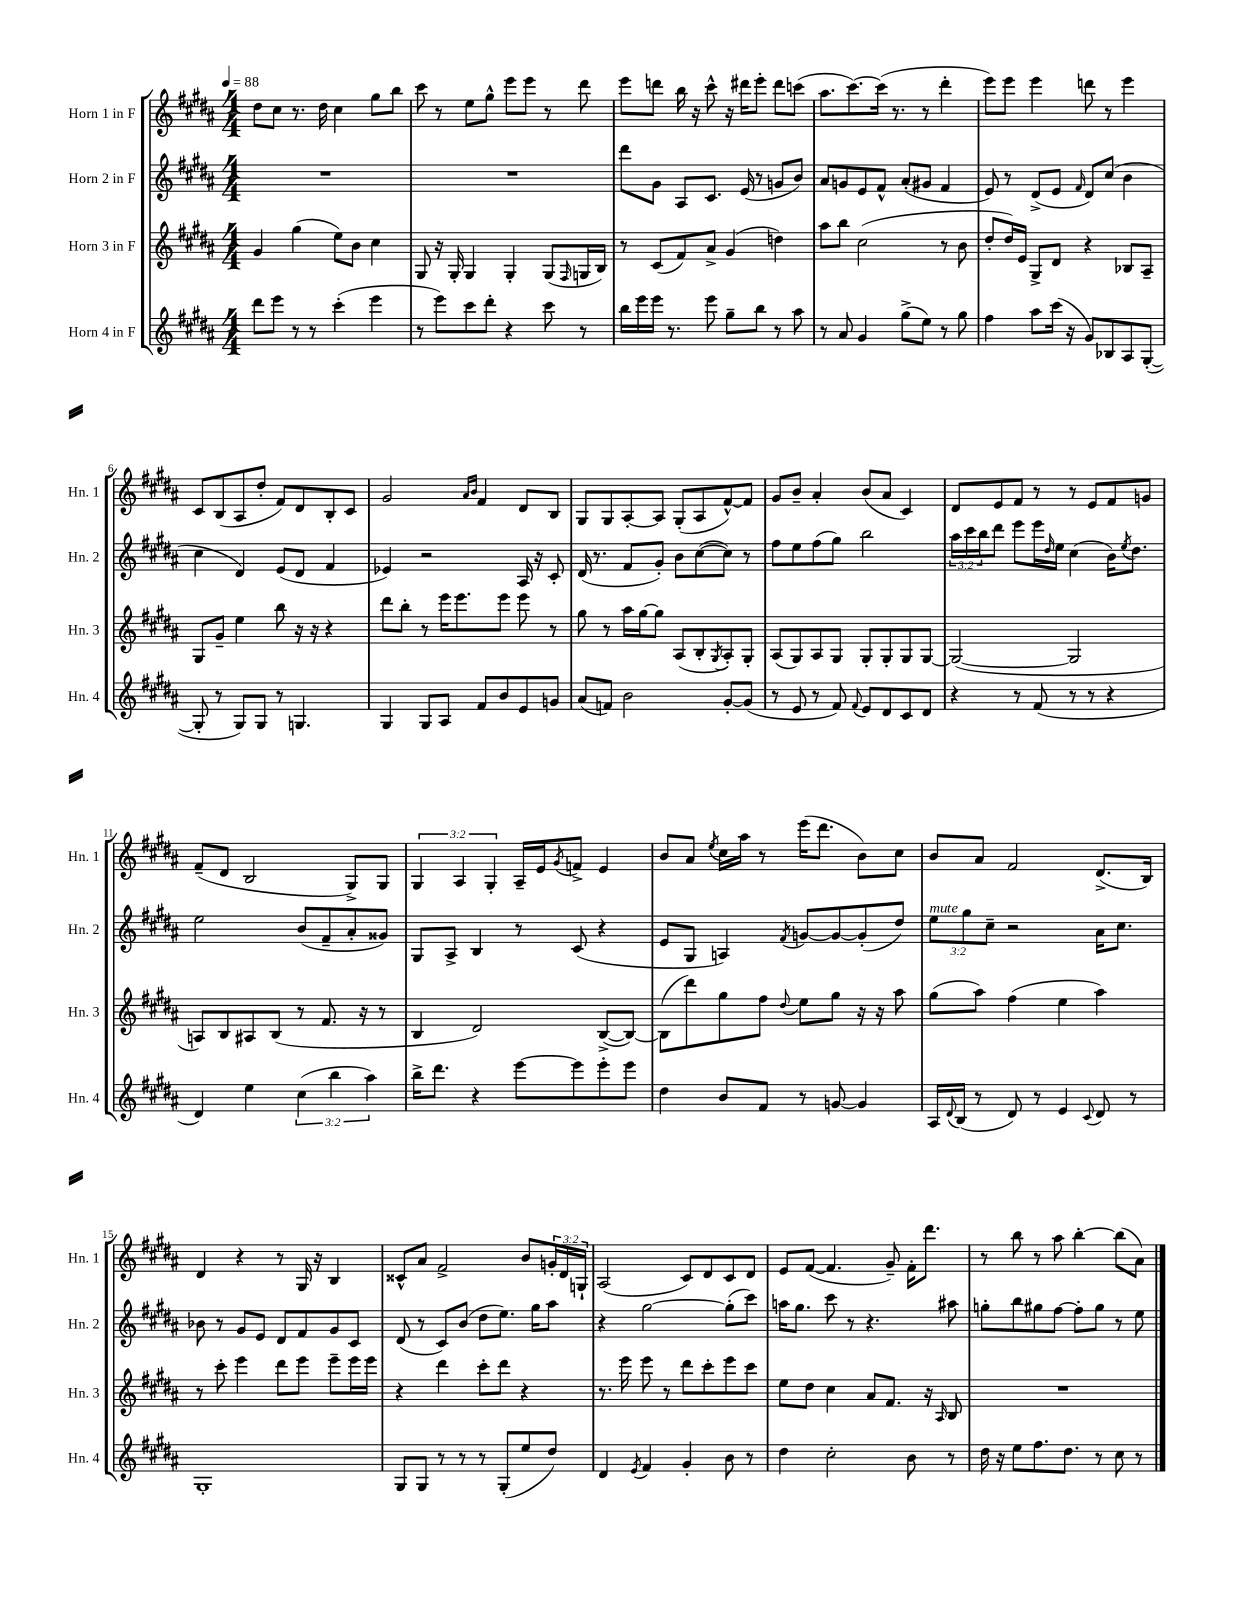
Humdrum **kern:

**kern	**kern	**kern	**kern
*staff4	*staff3	*staff2	*staff1
*clefG2	*clefG2	*clefG2	*clefG2
*k[f#c#g#d#a#]	*k[f#c#g#d#a#]	*k[f#c#g#d#a#]	*k[f#c#g#d#a#]
*M4/4	*M4/4	*M4/4	*M4/4
*MM88	*MM88	*MM88	*MM88
8ddd#	4g#	1r	8dd#
8eee	.	.	8cc#
8r	(4gg#	.	8.r
8r	.	.	.
.	.	.	16dd#
(4ccc#'	8ee)	.	4cc#
.	8b	.	.
4eee	4cc#	.	8gg#
.	.	.	8bb
=	=	=	=
8r	8G#	1r	8ccc#
8eee)	16r	.	8r
.	16G#'	.	.
8ccc#	4G#	.	8ee
8ddd#'	.	.	8gg#^^
4r	4G#'	.	8eee
.	.	.	8eee
8ccc#	(8G#	.	8r
.	16qqF#	.	.
8r	16G	.	8ddd#
.	16B)	.	.
=	=	=	=
16bb	8r	8ddd#	8eee
16eee	.	.	.
16eee	(8c#	8g#	8ddd
8.r	.	.	.
.	8f#)	8A#	16bb
.	.	.	16r
8eee	8a#^	8.c#	8ccc#^^
8gg#~	(4g#	.	16r
.	.	(16e	16ddd#
8bb	.	8r	8eee'
8r	4dd)	8g	8ddd#
8aa#	.	8b)	(8ccc
=	=	=	=
8r	8aa#	8a#	8.aa#
8a#	8bb	8g	.
.	.	.	[8.ccc#)
4g#	(2cc#	8e	.
.	.	8f#^^	(16ccc#]
.	.	.	8.r
(8gg#^	.	(8a#'	.
8ee)	.	8g#	8r
8r	8r	4f#	4ddd#'
8gg#	8b	.	.
=	=	=	=
4ff#	8dd#'	8e)	8eee)
.	16dd#)	8r	8eee
.	16e	.	.
8aa#	8G#^	(8d#^	4eee
(16ccc#	8d#	8e	.
16r	.	.	.
.	.	16qqf#	.
8g#)	4r	8d#)	8ddd
8B-	.	(8cc#	8r
8A#	8B-	4b	4eee
([8G#'	8A#~	.	.
=	=	=	=
8G#']	8G#	4cc#	8c#
8r	8g#~	.	(8B
8G#)	4ee	4d#)	8A#
8G#	.	.	8dd#'
8r	8bb	(8e	8f#)
4.G	16r	8d#	8d#
.	16r	.	.
.	4r	4f#	8B'
.	.	.	8c#
=	=	=	=
4G#	8ddd#	4e-)	2g#
.	8bb'	.	.
8G#	8r	2r	.
8A#	16eee	.	.
.	8.eee	.	.
.	.	.	16qqa#
.	.	.	16qqb
8f#	.	.	4f#
8b	8eee	.	.
8e	8eee	16A#	8d#
.	.	16r	.
8g	8r	8c#'	8B
=	=	=	=
(8a#	8gg#	(16d#	8G#
.	.	8.r	.
8f)	8r	.	8G#
2b	16aa#	8f#	[8A#'
.	[16gg#	.	.
.	8gg#]	8g#')	8A#]
.	(8A#	8b	(8G#'
.	8B'	([8cc#	8A#
.	8qG#	.	.
[8g#'	8A#')	8cc#])	[8f#^^)
(8g#]	8G#'	8r	8f#]
=	=	=	=
8r	(8A#	8ff#	8g#
8e	8G#)	8ee	8b~
8r	8A#	(8ff#	4a#'
8f#)	8G#	8gg#)	.
8qqf#	.	.	.
8e	8G#'	2bb	(8b
8d#	8G#'	.	8a#
8c#	8G#	.	4c#)
8d#	[8G#	.	.
=	=	=	=
4r	(2G#_	24aa#	8d#
.	.	24ccc#	.
.	.	24bb	.
.	.	8ddd#	8e
8r	.	8eee	8f#
(8f#	.	16eee	8r
.	.	16qqdd#	.
.	.	16ee	.
8r	2G#]	(4cc#	8r
8r	.	.	8e
4r	.	16b)	8f#
.	.	8qee	.
.	.	8.dd#	.
.	.	.	8g
=	=	=	=
4d#)	8A)	2ee	(8f#~
.	8B	.	8d#
4ee	8A#	.	2B
.	(8B	.	.
(6cc#	8r	(8b	.
.	8.f#	8f#~	.
6bb	.	.	.
.	.	8a#'	8G#^)
.	16r	.	.
6aa#)	.	.	.
.	8r	8g##)	8G#
=	=	=	=
16bb^	4B	8G#	6G#
8.ddd#	.	.	.
.	.	8A#^	.
.	.	.	6A#
4r	2d#)	4B	.
.	.	.	6G#'
[8eee	.	8r	16A#~
.	.	.	16e
.	.	.	8qg#
8eee]	.	(8c#	8f^
8eee'	([8B^	4r	4e
8eee	8B_)	.	.
=	=	=	=
4dd#	(8B]	8e	8b
.	8ddd#)	8G#	8a#
.	.	.	8qee
8b	8gg#	4A)	16cc#
.	.	.	16aa#
8f#	8ff#	.	8r
.	8qqdd#	8qf#	.
8r	8ee	[8g	(16eee
.	.	.	8.ddd#
[8g	8gg#	8g_	.
4g]	16r	(8g']	8b)
.	16r	.	.
.	8aa#	8dd#)	8cc#
=	=	=	=
16A#	(8gg#	12ee	8b
8qqd#	.	.	.
(16B	.	.	.
.	.	12gg#	.
8r	8aa#)	.	8a#
.	.	12cc#~	.
8d#)	(4ff#	2r	2f#
8r	.	.	.
4e	4ee	.	.
8qqc#	.	.	.
8d#	4aa#)	16a#	(8.d#^
.	.	8.cc#	.
8r	.	.	.
.	.	.	16B)
=	=	=	=
1G#'	8r	8b-	4d#
.	8ccc#'	8r	.
.	4eee	8g#	4r
.	.	8e	.
.	8ddd#	8d#	8r
.	8eee	8f#	16G#
.	.	.	16r
.	8eee~	8g#	4B
.	16eee	8c#	.
.	16eee	.	.
=	=	=	=
8G#	4r	(8d#	8c##^^
8G#	.	8r	8a#
8r	4ddd#	8c#)	2f#^
8r	.	(8b	.
8r	8ccc#'	8dd#	.
(8G#'	8ddd#	8.ee)	.
8ee	4r	.	8b
.	.	16gg#	.
8dd#)	.	8aa#	24g'
.	.	.	24d#
.	.	.	24G`
=	=	=	=
4d#	8.r	4r	(2A#
.	16eee	.	.
8qe	.	.	.
4f#	8eee	[2gg#	.
.	8r	.	.
4g#'	8ddd#	.	8c#)
.	8ccc#'	.	8d#
8b	8eee	(8gg#']	8c#
8r	8ccc#	8ccc#)	8d#
=	=	=	=
4dd#	8ee	16aa	8e
.	.	8.gg#	.
.	8dd#	.	([8f#
2cc#'	4cc#	8ccc#	4.f#]
.	.	8r	.
.	8a#	4.r	.
.	8.f#	.	8g#~)
8b	.	.	16f#'
.	16r	.	8.ddd#
.	16qqA#	.	.
8r	8B	8aa#	.
=	=	=	=
16dd#	1r	8gg'	8r
16r	.	.	.
8ee	.	8bb	8bb
8.ff#	.	8gg#	8r
.	.	[8ff#	8aa#
8.dd#	.	.	.
.	.	8ff#']	[4bb'
8r	.	8gg#	.
8cc#	.	8r	(8bb]
8r	.	8ee	8a#)
==	==	==	==
*-	*-	*-	*-
